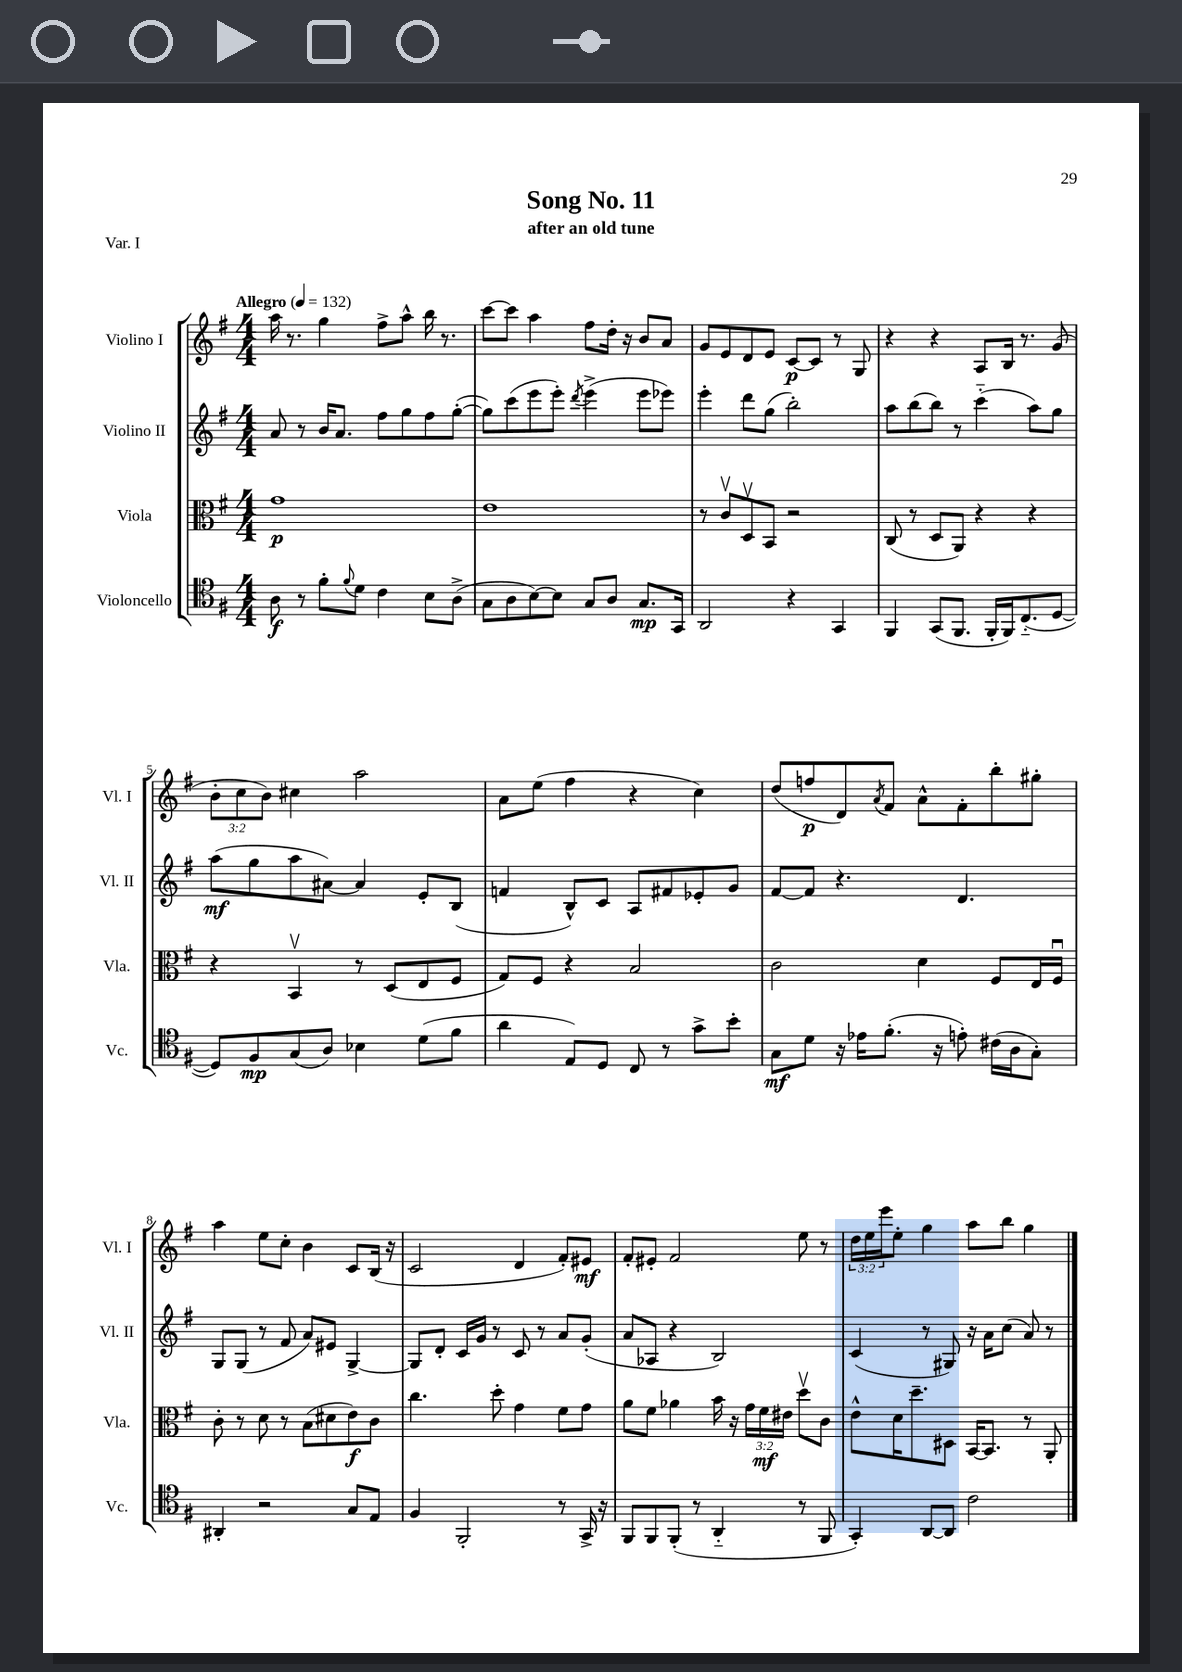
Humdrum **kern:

**kern	**dynam	**kern	**dynam	**kern	**dynam	**kern	**dynam
*part4	*part4	*part3	*part3	*part2	*part2	*part1	*part1
*staff4	*staff4	*staff3	*staff3	*staff2	*staff2	*staff1	*staff1
*I"Violoncello	*	*I"Viola	*	*I"Violino II	*	*I"Violino I	*
*I'Vc.	*	*I'Vla.	*	*I'Vl. II	*	*I'Vl. I	*
*clefC4	*	*clefC3	*	*clefG2	*	*clefG2	*
*k[f#]	*	*k[f#]	*	*k[f#]	*	*k[f#]	*
*M4/4	*	*M4/4	*	*M4/4	*	*M4/4	*
*MM132	*	*MM132	*	*MM132	*	*MM132	*
=1	=1	=1	=1	=1	=1	=1	=1
!	!	!	!	!	!	!LO:TX:a:B:t=Allegro	!
8A\	f	1g	p	8a/	.	16aa\	.
.	.	.	.	.	.	8.r	.
8r	.	.	.	8r	.	.	.
8f#'\L	.	.	.	16b/KL	.	4gg\	.
.	.	.	.	8.a/J	.	.	.
8qqf#/	.	.	.	.	.	.	.
8d\J	.	.	.	.	.	.	.
4c\	.	.	.	8ff#\L	.	8ff#^\L	.
.	.	.	.	8gg\	.	8aa^^\J	.
8B\L	.	.	.	8ff#\	.	16bb\	.
.	.	.	.	.	.	8.r	.
(8A^\J	.	.	.	([8gg'\J	.	.	.
=2	=2	=2	=2	=2	=2	=2	=2
8G\L	.	1e	.	8gg\L])	.	[8ccc\L	.
8A\	.	.	.	(8ccc\	.	8ccc\J]	.
[8B\)	.	.	.	8eee\	.	4aa\	.
8B\J]	.	.	.	8eee'\J)	.	.	.
.	.	.	.	8qddd/	.	.	.
8G/L	.	.	.	(4eee^\	.	8ff#\L	.
8A/J	.	.	.	.	.	16dd'\Jk	.
.	.	.	.	.	.	16r	.
8.G/L	mp	.	.	8eee\L	.	8b/L	.
.	.	.	.	8eee-X\J)	.	8a/J	.
16GG/Jk	.	.	.	.	.	.	.
=3	=3	=3	=3	=3	=3	=3	=3
2AA/	.	8r	.	4eee'\	.	8g/L	.
.	.	8cv/L	.	.	.	8e/	.
.	.	8Dv/	.	8ddd\L	.	8d/	.
.	.	8BB/J	.	(8gg\J	.	8e/J	.
4r	.	2r	.	2bb'\)	.	[8c/L	p
.	.	.	.	.	.	8c/J]	.
4GG/	.	.	.	.	.	8r	.
.	.	.	.	.	.	8G/	.
=4	=4	=4	=4	=4	=4	=4	=4
4FF#/	.	(8C/	.	8aa\L	.	4r	.
.	.	8r	.	(8bb\	.	.	.
(8GG/L	.	8D/L	.	8bb\J)	.	4r	.
8.FF#/J	.	8AA/J)	.	8r	.	.	.
.	.	4r	.	(4ccc\	.	8A/L	.
16FF#'/LL	.	.	.	.	.	.	.
16FF#/J)	.	.	.	.	.	16B/Jk	.
(8.C/	.	.	.	.	.	8.r	.
.	.	4r	.	8aa\L)	.	.	.
[8D/J	.	.	.	8gg\J	.	(8g/	.
!!LO:LB:g=z
=5	=5	=5	=5	=5	=5	=5	=5
8D/L])	.	4r	.	(8aa\L	mf	12b'\L	.
.	.	.	.	.	.	12cc\	.
8F#/	mp	.	.	8gg\	.	.	.
.	.	.	.	.	.	12b\J)	.
(8G/	.	4BBv/	.	8aa\	.	4cc#X\	.
8A/J)	.	.	.	[8a#X\J)	.	.	.
4B-X\	.	8r	.	4a#/]	.	2aa\	.
.	.	(8D/L	.	.	.	.	.
(8d\L	.	8E/	.	8e'/L	.	.	.
8f#\J	.	8F#/J	.	(8B/J	.	.	.
=6	=6	=6	=6	=6	=6	=6	=6
4a\	.	8G/L)	.	4fn/	.	8a\L	.
.	.	8F#/J	.	.	.	(8ee\J	.
8E/L)	.	4r	.	8B^^/L)	.	4ff#\	.
8D/J	.	.	.	8c/J	.	.	.
8C/	.	2B/	.	8A/L	.	4r	.
8r	.	.	.	8f#X/	.	.	.
8g^\L	.	.	.	8e-X'/	.	4cc\)	.
8b'\J	.	.	.	8g/J	.	.	.
=7	=7	=7	=7	=7	=7	=7	=7
8G\L	mf	2c\	.	[8f#/L	.	(8dd/L	.
8d\J	.	.	.	8f#/J]	.	8ffn/	p
16r	.	.	.	4.r	.	8d/)	.
16e-X\KL	.	.	.	.	.	.	.
.	.	.	.	.	.	8qa/	.
(8.f#'\J	.	.	.	.	.	8f#/J	.
.	.	4d\	.	.	.	8a^^\L	.
16r	.	.	.	.	.	.	.
8en'\)	.	.	.	4.d/	.	8f#'\	.
(16c#X\LL	.	8F#/L	.	.	.	8bb'\	.
16A\J	.	.	.	.	.	.	.
8G'\J)	.	16E/L	.	.	.	8gg#X'\J	.
.	.	16F#u/JJ	.	.	.	.	.
!!LO:LB:g=z
=8	=8	=8	=8	=8	=8	=8	=8
4AA#X'/	.	8c'\	.	8G/L	.	4aa\	.
.	.	8r	.	(8G/J	.	.	.
2r	.	8d\	.	8r	.	8ee\L	.
.	.	8r	.	8f#/	.	8cc'\J	.
.	.	(8B\L	.	8a/L)	.	4b\	.
.	.	8d#X\	.	8e#X/J	.	.	.
8G/L	.	8e\)	f	[4G^/	.	8c/L	.
8E/J	.	8c\J	.	.	.	(16B/Jk	.
.	.	.	.	.	.	16r	.
=9	=9	=9	=9	=9	=9	=9	=9
4F#/	.	4.cc\	.	8G/L]	.	2c/	.
.	.	.	.	8d'/J	.	.	.
2FF#'/	.	.	.	16c/LL	.	.	.
.	.	.	.	16g/JJ	.	.	.
.	.	8dd'\	.	8r	.	.	.
.	.	4g\	.	8c/	.	4d/	.
.	.	.	.	8r	.	.	.
8r	.	8f#\L	.	8a/L	.	8f#'/L)	.
16GG^/	.	8g\J	.	(8g'/J	.	8e#X/J	mf
16r	.	.	.	.	.	.	.
=10	=10	=10	=10	=10	=10	=10	=10
8FF#/L	.	8a\L	.	8a/L	.	8f#'/L	.
8FF#/	.	8f#\J	.	8A-X/J	.	8e#X'/J	.
(8FF#'/J	.	4a-X\	.	4r	.	2f#/	.
8r	.	.	.	.	.	.	.
4AA/	.	16b\	.	2B/)	.	.	.
.	.	16r	.	.	.	.	.
.	.	24g\LL	.	.	.	.	.
.	.	24f#\	mf	.	.	.	.
.	.	24e#X\JJ	.	.	.	.	.
8r	.	8ddv\L	.	.	.	8ee\	.
8FF#/	.	8c\J	.	.	.	8r	.
=11	=11	=11	=11	=11	=11	=11	=11
4GG'/)	.	8e^^\L	.	(4c/	.	24dd\LL	.
.	.	.	.	.	.	24ee\	.
.	.	.	.	.	.	24eee\J	.
.	.	16d\K	.	.	.	8ee'\J	.
.	.	8.dd~\	.	.	.	.	.
[8AA/L	.	.	.	8r	.	4gg\	.
8AA/J]	.	8D#X\J	.	8G#X/)	.	.	.
2c\	.	[16BB/KL	.	16r	.	8aa\L	.
.	.	8.BB/J]	.	16a\KL	.	.	.
.	.	.	.	(8cc\J	.	8bb\J	.
.	.	8r	.	8a/)	.	4gg\	.
.	.	8AA'/	.	8r	.	.	.
==	==	==	==	==	==	==	==
*-	*-	*-	*-	*-	*-	*-	*-
